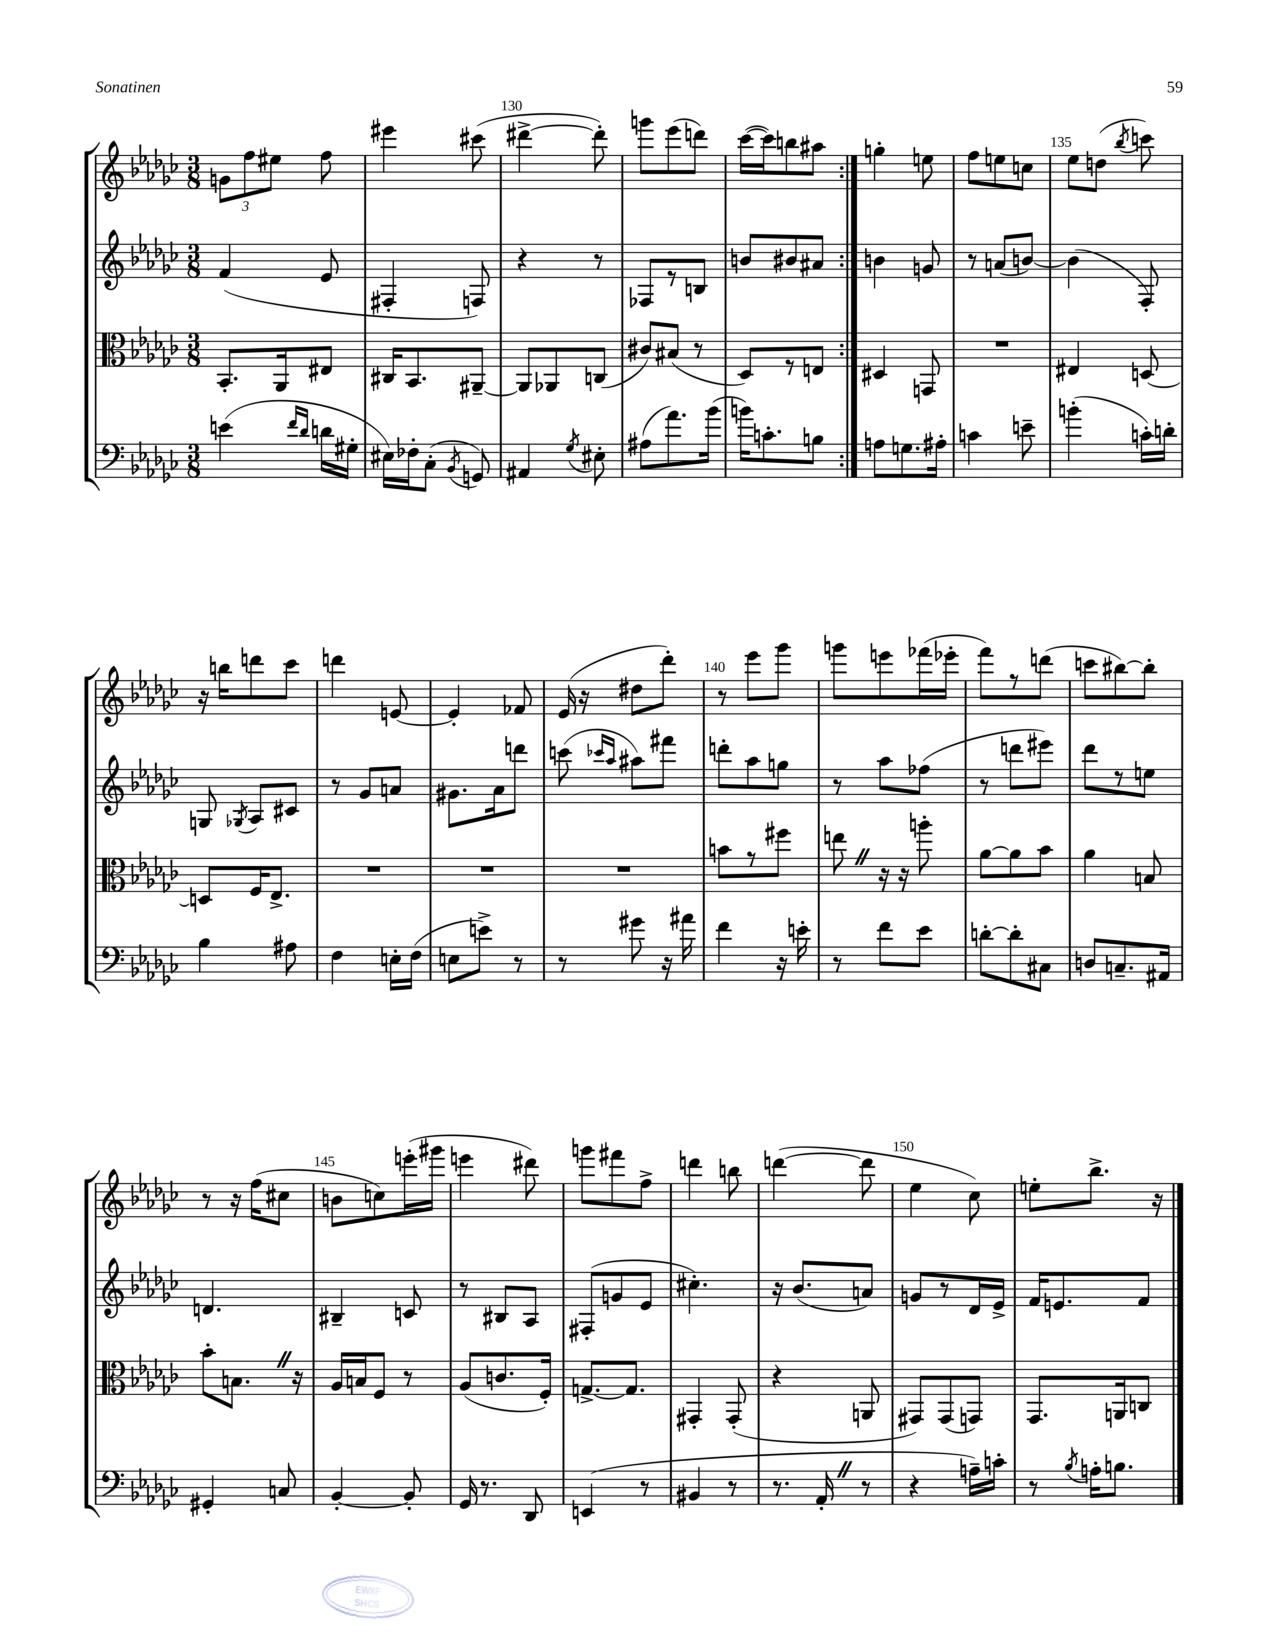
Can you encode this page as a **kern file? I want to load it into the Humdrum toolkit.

**kern	**kern	**kern	**kern
*staff4	*staff3	*staff2	*staff1
*clefF4	*clefC3	*clefG2	*clefG2
*k[b-e-a-d-g-c-]	*k[b-e-a-d-g-c-]	*k[b-e-a-d-g-c-]	*k[b-e-a-d-g-c-]
*M3/8	*M3/8	*M3/8	*M3/8
(4e	8.BB-'	(4f	12g
.	.	.	12ff
.	.	.	12ee#
.	16AA-	.	.
16qqf	.	.	.
16qqd-	.	.	.
16d	8E#	8e-	8ff
16G#'	.	.	.
=	=	=	=
16E#)	16C#	4F#'	4eee#
16F-'	8.BB-	.	.
(8C-'	.	.	.
8qBB-	.	.	.
8GG)	[8AA#~	8F)	(8ccc#
=	=	=	=
4AA#	8AA#]	4r	[4ddd#^
.	8AA-	.	.
8qG-	.	.	.
8E#'	(8C	8r	8ddd#'])
=	=	=	=
(8A#	8c#)	8F-	8ggg
8.a-)	(8B#	8r	(8eee-
.	8r	8B	8ddd)
(16b-	.	.	.
=	=	=	=
16b)	8D-)	8b	([16ccc-
8.c'	.	.	16ccc-])
.	8r	8b#	8bb
8B	8E	8a#	8aa#
=:|!	=:|!	=:|!	=:|!
8A	4D#	4b	4gg'
8.G	.	.	.
.	8GG	8g	8ee
16A#'	.	.	.
=	=	=	=
4c	4.r	8r	8ff
.	.	(8a	8ee
8e~	.	[8b)	8cc
=	=	=	=
(4b'	4E#	(4b]	8ee-
.	.	.	(8dd
.	.	.	8qbb-
16c')	[8D	8F')	8ccc)
16d'	.	.	.
=	=	=	=
4B-	8D]	8G	16r
.	.	.	16bb
.	.	8qG-	.
.	16F	8A-	8ddd
.	8.E-^	.	.
8A#	.	8c#	8ccc-
=	=	=	=
4F	4.r	8r	4ddd
.	.	8g-	.
16E'	.	8a	[8e
(16F	.	.	.
=	=	=	=
8E	4.r	8.g#	4e']
8e^)	.	.	.
.	.	16a-	.
8r	.	8ddd	8f-
=	=	=	=
8r	4.r	(8ccc	(16e-
.	.	.	16r
.	.	16qqccc-	.
.	.	16qqaa-	.
8g#	.	8aa#)	8dd#
16r	.	8fff#	8ddd-')
16a#	.	.	.
=	=	=	=
4f	8b	8ddd'	8r
.	8r	8aa-	8eee-
16r	8ff#	8gg	8ggg-
16e'	.	.	.
=	=	=	=
8r	8ee	8r	8ggg
8f	16r	8aa-	8eee
.	16r	.	.
8e-	8aa'	(8ff-	(16fff-
.	.	.	16eee-'
=	=	=	=
[8d'	[8a-	8r	8fff)
8d']	8a-]	8ddd	8r
8C#	8b-	8eee#)	(8ddd
=	=	=	=
8D	4a-	8ddd-	8ccc
8.C~	.	8r	[8bb#)
.	8B	8ee	8bb#']
16AA#	.	.	.
=	=	=	=
4GG#'	8b-'	4.d	8r
.	8.B	.	16r
.	.	.	(16ff
8C	.	.	8cc#
.	16r	.	.
=	=	=	=
[4BB-'	16A-	4B#~	8b
.	16B	.	.
.	8F	.	8cc)
8BB-']	8r	8c	(16eee'
.	.	.	16ggg#
=	=	=	=
16GG-	(8A-	8r	4eee
8.r	.	.	.
.	8.c	8B#	.
8DD-	.	8A-	8ddd#)
.	16F')	.	.
=	=	=	=
(4EE	[8.G^	(8F#'	8ggg
.	.	8g	8fff#
.	8.G]	.	.
8r	.	8e-	8ff^
=	=	=	=
4BB#	4GG#'	4.cc#')	4ddd
8r	(8GG#'	.	8bb
=	=	=	=
8.r	4r	16r	([4ddd
.	.	(8.b-	.
16AA-'	.	.	.
8r	8AA	8a)	8ddd]
=	=	=	=
4r	8GG#)	8g	4ee-
.	(8GG#	8r	.
16A~)	8GG)	16d-	8cc-)
16c'	.	16e-^	.
=	=	=	=
8r	8.GG-	16f	8ee'
.	.	8.e	.
8qB-	.	.	.
16A'	.	.	8.bb-^
8.B	16AA	.	.
.	8C	8f	.
.	.	.	16r
==	==	==	==
*-	*-	*-	*-
